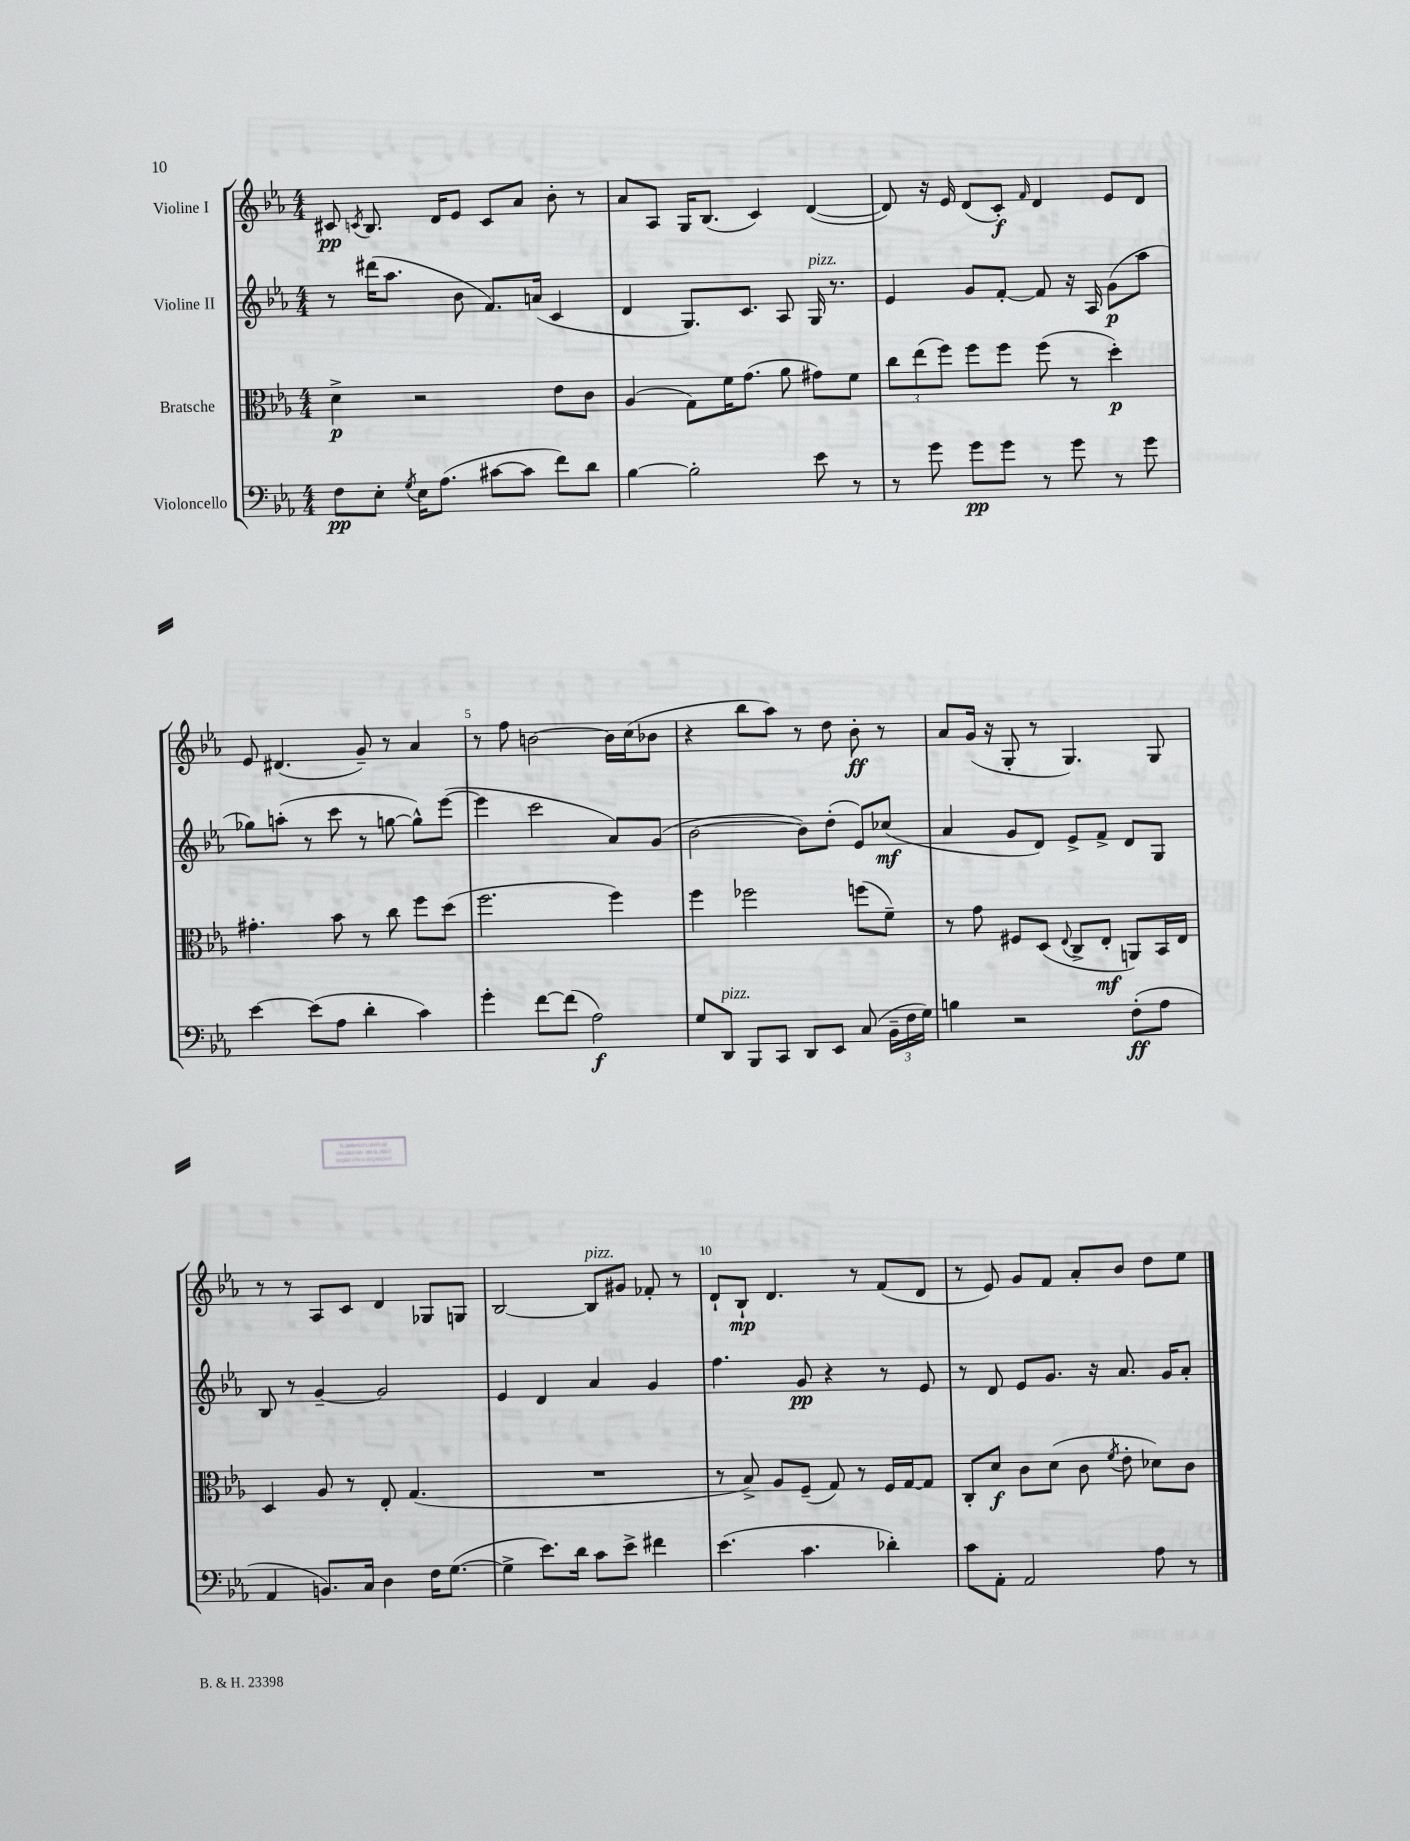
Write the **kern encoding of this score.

**kern	**dynam	**kern	**dynam	**kern	**dynam	**kern	**dynam
*part4	*part4	*part3	*part3	*part2	*part2	*part1	*part1
*staff4	*staff4	*staff3	*staff3	*staff2	*staff2	*staff1	*staff1
*I"Violoncello	*	*I"Bratsche	*	*I"Violine II	*	*I"Violine I	*
*clefF4	*	*clefC3	*	*clefG2	*	*clefG2	*
*k[b-e-a-]	*	*k[b-e-a-]	*	*k[b-e-a-]	*	*k[b-e-a-]	*
*M4/4	*	*M4/4	*	*M4/4	*	*M4/4	*
=1	=1	=1	=1	=1	=1	=1	=1
8F\L	pp	4d^\	p	8r	.	8c#X/	pp
.	.	.	.	.	.	8qcn/	.
8E-'\J	.	.	.	(16ddd#X\KL	.	8.B-/	.
.	.	.	.	8.aa-\J	.	.	.
8qG/	.	.	.	.	.	.	.
16E-\KL	.	2r	.	.	.	.	.
(8.A-\J	.	.	.	.	.	16d/KL	.
.	.	.	.	8b-\	.	8e-/J	.
[8c#X\L	.	.	.	8.f/L)	.	8c/L	.
8c#\J]	.	.	.	.	.	8a-/J	.
.	.	.	.	(16an/Jk	.	.	.
8f\L)	.	8e-\L	.	4c/	.	8b-'\	.
8d\J	.	8c\J	.	.	.	8r	.
=2	=2	=2	=2	=2	=2	=2	=2
[4B-\	.	(4A-/	.	4d/	.	8a-/L	.
.	.	.	.	.	.	8A-/J	.
2B-'\]	.	8G\L)	.	8.G/L)	.	16G/KL	.
.	.	.	.	.	.	(8.B-/J	.
.	.	16f\K	.	.	.	.	.
.	.	(8.g\J	.	8.c/J	.	.	.
.	.	.	.	.	.	4c/)	.
.	.	8a-\	.	8A-/	.	.	.
!	!	!	!	!LO:TX:a:i:t=pizz.	!	!	!
8e-\	.	8g#X\L)	.	16G/	.	([4d/	.
.	.	.	.	8.r	.	.	.
8r	.	8f\J	.	.	.	.	.
=3	=3	=3	=3	=3	=3	=3	=3
8r	.	12cc\L	.	4e-/	.	8d/])	.
.	.	(12ee-\	.	.	.	.	.
8g\	.	.	.	.	.	16r	.
.	.	12ff\J)	.	.	.	.	.
.	.	.	.	.	.	16e-/	.
8g\L	pp	8ff\L	.	8g/L	.	(8d/L	.
8g\J	.	8ff\J	.	[8f'/J	.	8c'/J)	f
.	.	.	.	.	.	16qqf/	.
8r	.	(8ff\	.	8f/]	.	4d/	.
8g\	.	8r	.	16r	.	.	.
.	.	.	.	16A-/	.	.	.
8r	.	4dd'\)	p	(8g\L	p	8e-/L	.
8g\	.	.	.	8aa-\J	.	8d/J	.
!!LO:LB:g=z
=4	=4	=4	=4	=4	=4	=4	=4
[4e-\	.	4.g#X'\	.	8gg-X\L)	.	8e-/	.
.	.	.	.	(8aan'\J	.	(4.d#X/	.
(8e-\L]	.	.	.	8r	.	.	.
8A-\J	.	8b-\	.	8ccc\	.	.	.
4d'\	.	8r	.	8r	.	8g~/)	.
.	.	8cc\	.	[8ggn\	.	8r	.
4c\)	.	8ff\L	.	8gg^^\L])	.	4a-/	.
.	.	(8dd\J	.	([8eee-\J	.	.	.
=5	=5	=5	=5	=5	=5	=5	=5
4g'\	.	2.ff\	.	4eee-\]	.	8r	.
.	.	.	.	.	.	8ff\	.
[8f\L	.	.	.	2ccc\	.	[2bn\	.
(8f\J]	.	.	.	.	.	.	.
2A-\)	f	.	.	.	.	.	.
.	.	4ff\)	.	8a-/L)	.	16b\LL]	.
.	.	.	.	.	.	(16cc\J	.
.	.	.	.	(8g/J	.	8b-X\J	.
=6	=6	=6	=6	=6	=6	=6	=6
8G/L	.	4ff\	.	[2b-\	.	4r	.
!LO:TX:a:i:t=pizz.	!	!	!	!	!	!	!
8DD/J	.	.	.	.	.	.	.
8BBB-/L	.	2ff-X\	.	.	.	8bb-\L	.
8CC/J	.	.	.	.	.	8aa-\J)	.
8DD/L	.	.	.	8b-\L])	.	8r	.
8EE-/J	.	.	.	(8dd'\J	.	8dd\	.
(8C/	.	(8ffn\L	.	8e-/L)	.	8b-'\	ff
24BB-~\LL	.	8f~\J)	.	(8cc-X/J	mf	8r	.
24F\	.	.	.	.	.	.	.
24G\JJ)	.	.	.	.	.	.	.
=7	=7	=7	=7	=7	=7	=7	=7
4Bn\	.	8r	.	4a-/	.	8a-/L	.
.	.	8g\	.	.	.	(16g/Jk	.
.	.	.	.	.	.	16r	.
2r	.	8F#X/L	.	8g/L	.	8G'/	.
.	.	(8D/J	.	8d/J)	.	8r	.
.	.	8qqE-/	.	.	.	.	.
.	.	8C^/L	.	8e-^/L	.	4.G/)	.
.	.	8E-'/J	mf	8f^/J	.	.	.
(8F'\L	ff	8AAn/L)	.	8d/L	.	.	.
8A-\J	.	16BB-/L	.	8G/J	.	8G/	.
.	.	16E-/JJ	.	.	.	.	.
!!LO:LB:g=z
=8	=8	=8	=8	=8	=8	=8	=8
4AA-/	.	4D/	.	8B-/	.	8r	.
.	.	.	.	8r	.	8r	.
8.BBn/L)	.	8A-/	.	[4g~/	.	8A-/L	.
.	.	8r	.	.	.	8c/J	.
16C/Jk	.	.	.	.	.	.	.
4D\	.	8E-'/	.	2g/]	.	4d/	.
.	.	(4.G/	.	.	.	.	.
16F\KL	.	.	.	.	.	8G-X/L	.
([8.G\J	.	.	.	.	.	.	.
.	.	.	.	.	.	8Gn/J	.
=9	=9	=9	=9	=9	=9	=9	=9
4G^\]	.	1r	.	4e-/	.	[2B-/	.
8.e-\L)	.	.	.	4d/	.	.	.
16d\Jk	.	.	.	.	.	.	.
!	!	!	!	!	!	!LO:TX:a:i:t=pizz.	!
8c\L	.	.	.	4a-/	.	8B-/L]	.
8e-^\J	.	.	.	.	.	8g#X/J	.
4f#X\	.	.	.	4g/	.	8f-X'/	.
.	.	.	.	.	.	8r	.
=10	=10	=10	=10	=10	=10	=10	=10
(4.e-\	.	8r	.	4.ff\	.	8d`/L	.
.	.	8B-^/)	.	.	.	8B-`/J	mp
.	.	8A-/L	.	.	.	4.d/	.
4.c\	.	(8F~/J	.	8g/	pp	.	.
.	.	8G/)	.	4r	.	.	.
.	.	8r	.	.	.	8r	.
4d-X'\)	.	16F/LL	.	8r	.	(8f/L	.
.	.	[16G/J	.	.	.	.	.
.	.	8G/J]	.	8e-/	.	8d/J	.
=11	=11	=11	=11	=11	=11	=11	=11
8c\L	.	8C'/L	.	8r	.	8r	.
8AA-'\J	.	8d/J	f	8d/	.	8e-/)	.
2AA-/	.	8c\L	.	8e-/L	.	8g/L	.
.	.	(8d\J	.	8.g/J	.	8f/J	.
.	.	8c\	.	.	.	8a-'/L	.
.	.	.	.	16r	.	.	.
.	.	8qf/	.	.	.	.	.
.	.	8e-'\	.	8.a-/	.	8b-/J	.
8A-\	.	8d-X\L)	.	.	.	8dd\L	.
.	.	.	.	16g/KL	.	.	.
8r	.	8c\J	.	8a-'/J	.	8ee-\J	.
==	==	==	==	==	==	==	==
*-	*-	*-	*-	*-	*-	*-	*-
